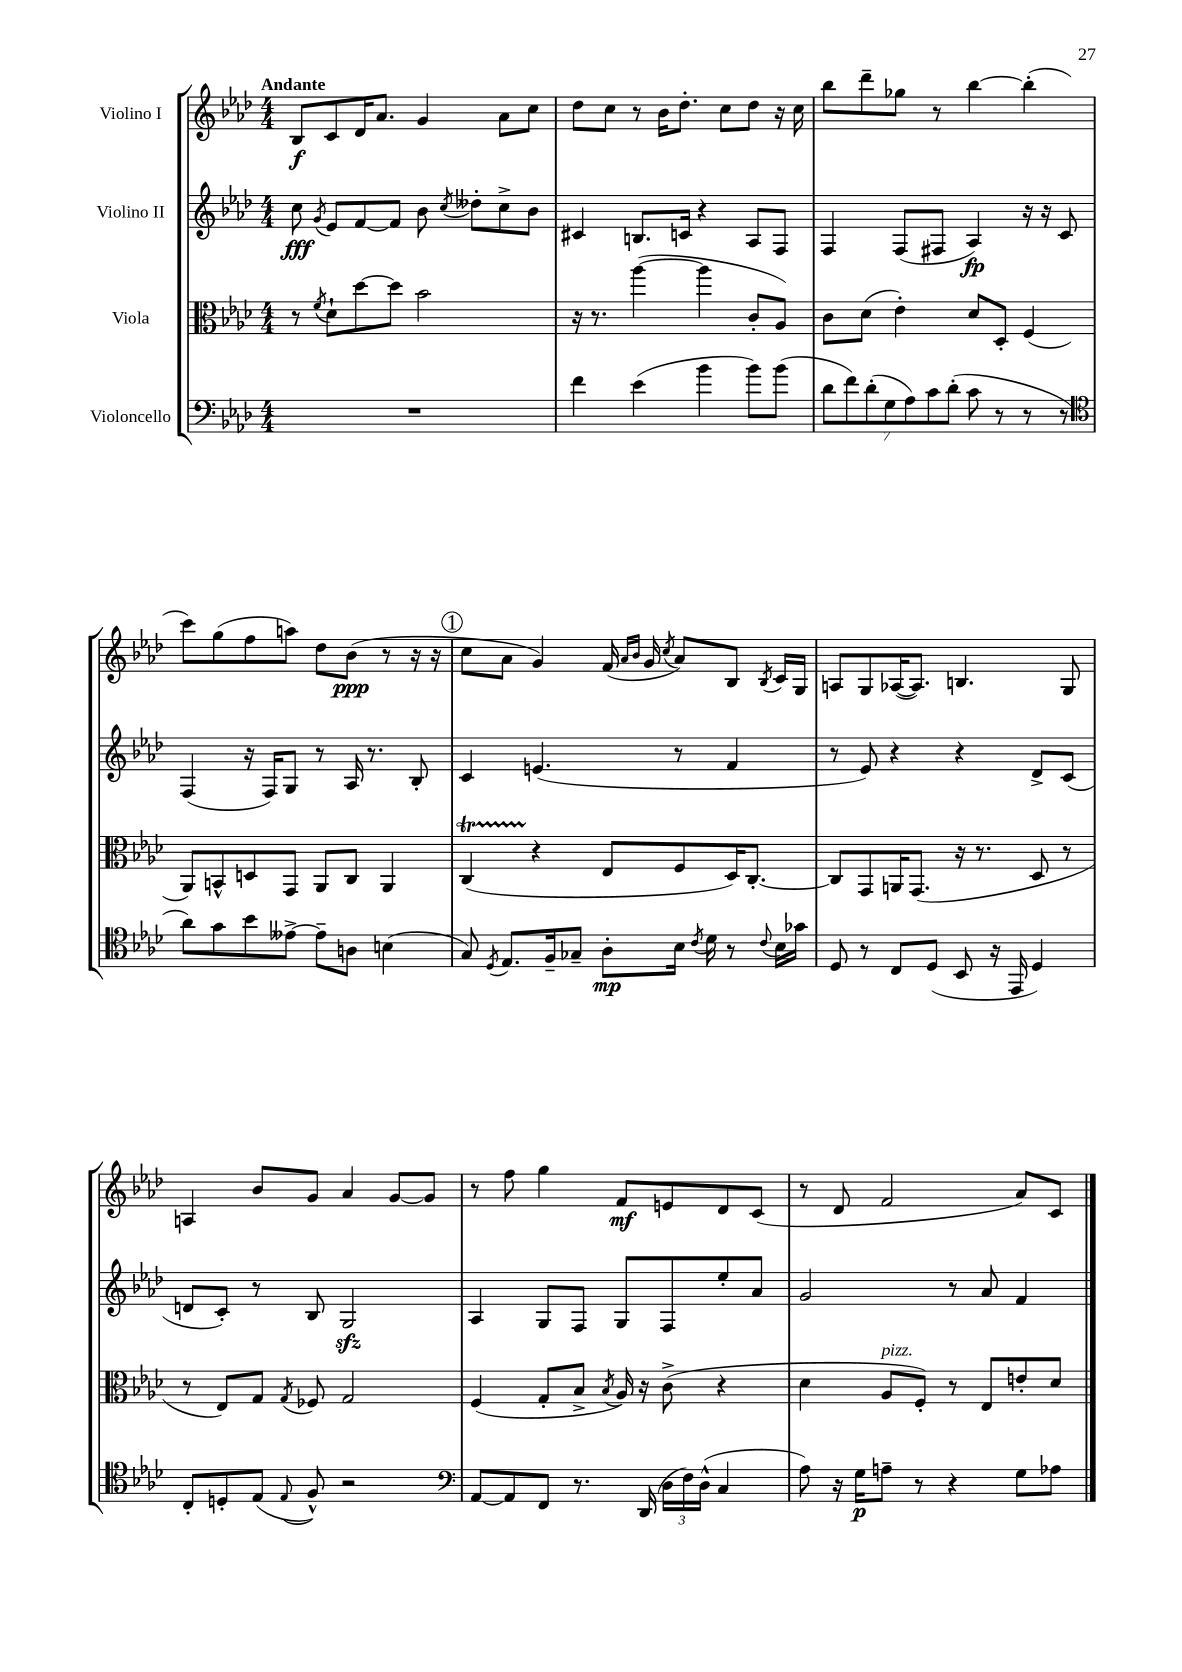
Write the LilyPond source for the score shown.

<<
\new StaffGroup <<
\new Staff = "s0" \with { instrumentName = "Violino I" } {
    \clef treble \key aes \major \numericTimeSignature \time 4/4 \tempo "Andante"
    \autoBeamOff bes8[\f c'8 des'16 aes'8.] g'4 aes'8[ c''8] |
    des''8[ c''8] r8 bes'16[ des''8.]-. c''8[ des''8] r16 c''16 |
    bes''8[ des'''8-- ges''8] r8 bes''4~ bes''4-.( |
    c'''8[) g''8( f''8 a''8]) des''8[ bes'8]\ppp( r8 r16 r16 |
    \mark \markup { \circle "1" } c''8[ aes'8] g'4) f'16( \grace { aes'16[ bes'16] } g'16 \acciaccatura { c''8 } aes'8[) bes8] \acciaccatura { bes8 } c'16[ g16] |
    a8[ g8 aes16~( aes8.]) b4. g8 |
    a4 bes'8[ g'8] aes'4 g'8[~ g'8] |
    r8 f''8 g''4 f'8[\mf e'8 des'8 c'8]( |
    r8 des'8 f'2 aes'8[) c'8] \bar "|." |
}
\new Staff = "s1" \with { instrumentName = "Violino II" } {
    \clef treble \key aes \major \numericTimeSignature \time 4/4
    \autoBeamOff c''8\fff \acciaccatura { g'8 } ees'8[ f'8~ f'8] bes'8 \acciaccatura { c''8 } deses''8[-. c''8-> bes'8] |
    cis'4 b8.[ c'16] r4 aes8[ f8] |
    f4 f8[( fis8] aes4\fp) r16 r16 c'8 |
    f4( r16 f16[) g8] r8 aes16 r8. bes8-. |
    \mark \markup { \circle "1" } c'4 e'4.( r8 f'4 |
    r8 ees'8) r4 r4 des'8[-> c'8]( |
    d'8[ c'8]-.) r8 bes8 g2\sfz |
    aes4 g8[ f8] g8[ f8 ees''8-. aes'8] |
    g'2 r8 aes'8 f'4 \bar "|." |
}
\new Staff = "s2" \with { instrumentName = "Viola" } {
    \clef alto \key aes \major \numericTimeSignature \time 4/4
    \autoBeamOff r8 \acciaccatura { f'8 } des'8[-! des''8~ des''8] bes'2 |
    r16 r8. aes''4~( aes''4 c'8[-. aes8]) |
    c'8[ des'8]( ees'4-.) des'8[ des8]-. f4( |
    aes,8[) b,8-^ d8 g,8] aes,8[ c8] aes,4 |
    \mark \markup { \circle "1" } c4\startTrillSpan( r4\stopTrillSpan ees8[ f8 des16) c8.]~-. |
    c8[ g,8 a,16 g,8.]( r16 r8. des8 r8 |
    r8 ees8[) g8] \acciaccatura { g8 } fes8 g2 |
    f4( g8[-. bes8]-> \acciaccatura { bes8 } aes16) r16 c'8->( r4 |
    des'4 aes8[^\markup { \italic "pizz." } f8]-.) r8 ees8[ e'8-. des'8] \bar "|." |
}
\new Staff = "s3" \with { instrumentName = "Violoncello" } {
    \clef bass \key aes \major \numericTimeSignature \time 4/4
    \autoBeamOff R1 |
    f'4 ees'4( bes'4 bes'8[) bes'8]( |
    \tuplet 7/4 { des'8[ f'8) des'8-.( g8 aes8) c'8 des'8]-.( } c'8 r8 r8 r8 |
    \clef tenor aes'8[) g'8 bes'8 eeses'8]~-> eeses'8[-- a8] b4( |
    \mark \markup { \circle "1" } g8) \acciaccatura { des8 } ees8.[ f16-- ges8]-- aes8[-.\mp bes16] \acciaccatura { c'8 } des'16 r8 \appoggiatura { c'8 } bes16[ ges'16] |
    des8 r8 c8[ des8]( bes,8 r16 ees,16 des4) |
    c8[-. d8-. ees8]( \appoggiatura { ees8 } f8-^) r2 |
    \clef bass aes,8[~ aes,8 f,8] r8. des,16( \tuplet 3/2 { des16[ f16) des16]-^( } c4 |
    aes8) r16 g16[\p a8]-- r8 r4 g8[ aes8] \bar "|." |
}
>>
>>
\layout { \context { \Score \remove "Bar_number_engraver" } }
